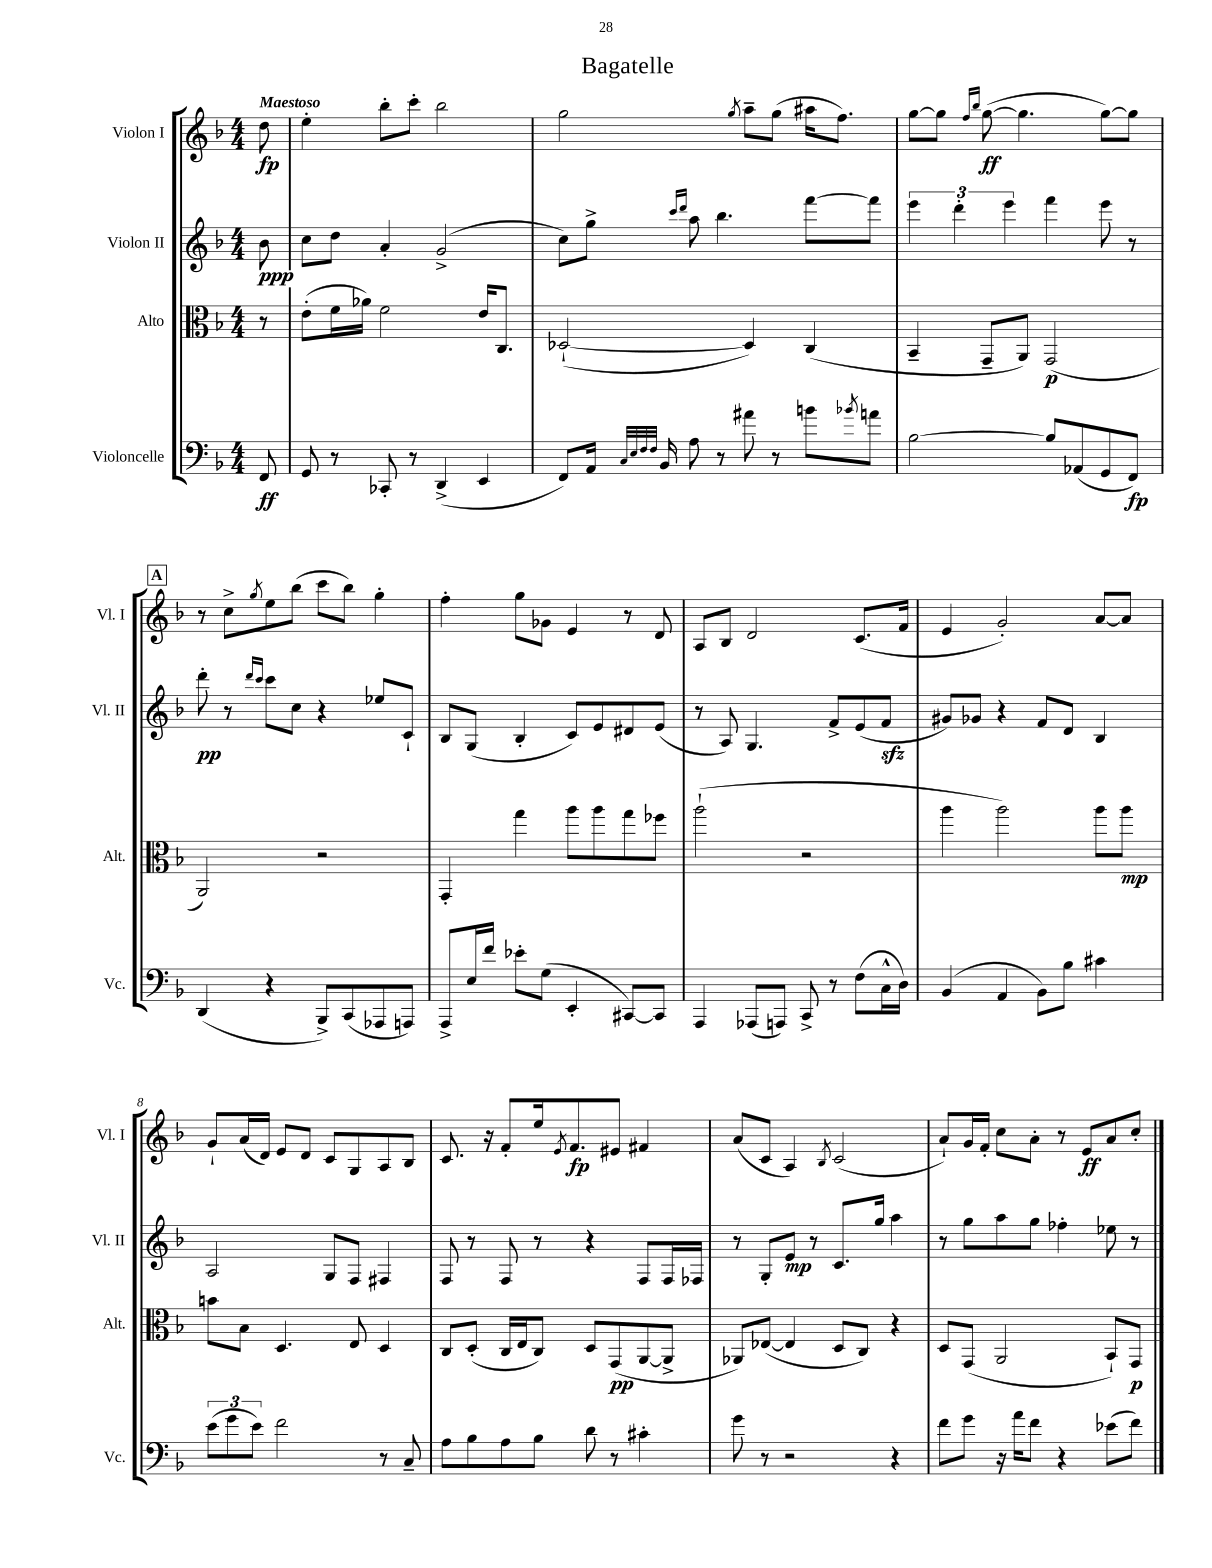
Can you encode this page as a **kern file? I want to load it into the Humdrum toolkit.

**kern	**dynam	**kern	**dynam	**kern	**dynam	**kern	**dynam
*part4	*part4	*part3	*part3	*part2	*part2	*part1	*part1
*staff4	*staff4	*staff3	*staff3	*staff2	*staff2	*staff1	*staff1
*I"Violoncelle	*	*I"Alto	*	*I"Violon II	*	*I"Violon I	*
*I'Vc.	*	*I'Alt.	*	*I'Vl. II	*	*I'Vl. I	*
*clefF4	*	*clefC3	*	*clefG2	*	*clefG2	*
*k[b-]	*	*k[b-]	*	*k[b-]	*	*k[b-]	*
*M4/4	*	*M4/4	*	*M4/4	*	*M4/4	*
=	=	=	=	=	=	=	=
!	!	!	!	!	!	!LO:TX:a:B:t=Maestoso	!
8FF/	ff	8r	.	8b-\	ppp	8dd\	fp
=1	=1	=1	=1	=1	=1	=1	=1
8GG/	.	(8e'\L	.	8cc\L	.	4ee'\	.
8r	.	16f\L	.	8dd\J	.	.	.
.	.	16a-X\JJ)	.	.	.	.	.
8CC-X'/	.	2f\	.	4a'/	.	8bb-'\L	.
8r	.	.	.	.	.	8ccc'\J	.
(4DD^/	.	.	.	(2g^/	.	2bb-\	.
4EE/	.	16e/KL	.	.	.	.	.
.	.	8.C/J	.	.	.	.	.
=2	=2	=2	=2	=2	=2	=2	=2
8FF/L)	.	([2D-X`/	.	8cc\L)	.	2gg\	.
16AA/Jk	.	.	.	8gg^\J	.	.	.
32qqC/LLL	.	.	.	.	.	.	.
32qqE/	.	.	.	.	.	.	.
32qqF/	.	.	.	.	.	.	.
32qqF/JJJ	.	.	.	.	.	.	.
16BB-/	.	.	.	.	.	.	.
.	.	.	.	16qqccc/LL	.	.	.
.	.	.	.	16qqddd/JJ	.	.	.
8A\	.	.	.	8aa\	.	.	.
8r	.	.	.	4.bb-\	.	.	.
.	.	.	.	.	.	8qgg/	.
8a#X\	.	4D-/])	.	.	.	8aa~\L	.
8r	.	.	.	.	.	(8gg\J	.
8bn\L	.	(4C/	.	[8fff\L	.	16aa#X\KL	.
.	.	.	.	.	.	8.ff\J)	.
8qb-X/	.	.	.	.	.	.	.
8an\J	.	.	.	8fff\J]	.	.	.
=3	=3	=3	=3	=3	=3	=3	=3
[2B-\	.	4BB-~/	.	6eee\	.	[8gg\L	.
.	.	.	.	.	.	8gg\J]	.
.	.	.	.	6ddd'\	.	.	.
.	.	.	.	.	.	16qqff/LL	.
.	.	.	.	.	.	16qqbb-/JJ	.
.	.	8GG~/L	.	.	.	([8gg\	ff
.	.	.	.	6eee\	.	.	.
.	.	8AA/J)	.	.	.	4.gg\]	.
8B-/L]	.	(2GG/	p	4fff\	.	.	.
(8AA-X/	.	.	.	.	.	.	.
8GG/	.	.	.	8eee\	.	[8gg\L)	.
8FF/J)	fp	.	.	8r	.	8gg\J]	.
!!LO:LB:g=z
!!LO:REH:place=s1:t=A
=4	=4	=4	=4	=4	=4	=4	=4
(4DD/	.	2AA/)	.	8ddd'\	pp	8r	.
.	.	.	.	8r	.	8cc^\L	.
.	.	.	.	16qqddd/LL	.	.	.
.	.	.	.	16qqccc/JJ	.	8qgg/	.
4r	.	.	.	8ccc\L	.	8ee\	.
.	.	.	.	8cc\J	.	(8bb-\J	.
8BBB-^/L)	.	2r	.	4r	.	8ccc\L	.
(8CC/	.	.	.	.	.	8bb-\J)	.
8AAA-X/	.	.	.	8ee-X/L	.	4gg'\	.
8AAAn/J)	.	.	.	8c`/J	.	.	.
=5	=5	=5	=5	=5	=5	=5	=5
8AAA^/L	.	4GG'/	.	8B-/L	.	4ff'\	.
16E/L	.	.	.	(8G/J	.	.	.
16f/JJ	.	.	.	.	.	.	.
8e-X'\L	.	4gg\	.	4B-'/	.	8gg\L	.
(8G\J	.	.	.	.	.	8g-X\J	.
4EE'/	.	8aa\L	.	8c/L)	.	4e/	.
.	.	8aa\	.	8e/	.	.	.
[8CC#X/L)	.	8gg\	.	8d#X/	.	8r	.
8CC#/J]	.	8ff-X\J	.	(8e/J	.	8d/	.
=6	=6	=6	=6	=6	=6	=6	=6
4AAA/	.	(2aa`\	.	8r	.	8A/L	.
.	.	.	.	8A/)	.	8B-/J	.
(8AAA-X/L	.	.	.	4.G/	.	2d/	.
8AAAn/J)	.	.	.	.	.	.	.
8CC^/	.	2r	.	.	.	.	.
8r	.	.	.	8f^/L	.	.	.
(8F\L	.	.	.	(8e/	.	(8.c/L	.
16C^^\L	.	.	.	8fzz/J	.	.	.
16D\JJ)	.	.	.	.	.	16f/Jk	.
=7	=7	=7	=7	=7	=7	=7	=7
(4BB-/	.	4aa\	.	8g#X/L)	.	4e/	.
.	.	.	.	8g-X/J	.	.	.
4AA/	.	2aa\)	.	4r	.	2g'/)	.
8BB-\L)	.	.	.	8f/L	.	.	.
8B-\J	.	.	.	8d/J	.	.	.
4c#X\	.	8aa\L	.	4B-/	.	[8a/L	.
.	.	8aa\J	mp	.	.	8a/J]	.
!!LO:LB:g=z
=8	=8	=8	=8	=8	=8	=8	=8
(12e\L	.	8bn\L	.	2A/	.	8g`/L	.
12g\	.	.	.	.	.	.	.
.	.	8B-\J	.	.	.	(16a/L	.
12e\J)	.	.	.	.	.	.	.
.	.	.	.	.	.	16d/JJ)	.
2f\	.	4.D/	.	.	.	8e/L	.
.	.	.	.	.	.	8d/J	.
.	.	.	.	8G/L	.	8c/L	.
.	.	8E/	.	8F/J	.	8G/	.
8r	.	4D/	.	4F#X/	.	8A/	.
8C~/	.	.	.	.	.	8B-/J	.
=9	=9	=9	=9	=9	=9	=9	=9
8A\L	.	8C/L	.	8F/	.	8.c/	.
8B-\	.	(8D'/J	.	8r	.	.	.
.	.	.	.	.	.	16r	.
8A\	.	16C/LL	.	8F/	.	8f'/L	.
.	.	16E/J	.	.	.	.	.
8B-\J	.	8C/J)	.	8r	.	16ee/k	.
.	.	.	.	.	.	8qe/	.
.	.	.	.	.	.	8.f/	fp
8d\	.	8D/L	.	4r	.	.	.
8r	.	(8GG/	pp	.	.	8e#X/J	.
4c#X'\	.	[8AA/	.	8F/L	.	4f#X/	.
.	.	8AA^/J]	.	16F/L	.	.	.
.	.	.	.	16F-X/JJ	.	.	.
=10	=10	=10	=10	=10	=10	=10	=10
8g\	.	8AA-X/L)	.	8r	.	(8a/L	.
8r	.	([8E-X/J	.	8G'/L	.	8c/J	.
2r	.	4E-/]	.	8e/J	mp	4A/)	.
.	.	.	.	8r	.	.	.
.	.	.	.	.	.	8qB-/	.
.	.	8D/L	.	8.c/L	.	(2c/	.
.	.	8C/J)	.	.	.	.	.
.	.	.	.	16gg/Jk	.	.	.
4r	.	4r	.	4aa\	.	.	.
=11	=11	=11	=11	=11	=11	=11	=11
8f\L	.	8D/L	.	8r	.	8a`/L)	.
8g\J	.	(8GG/J	.	8gg\L	.	16g/L	.
.	.	.	.	.	.	16f'/JJ	.
16r	.	2AA/	.	8aa\	.	8cc\L	.
16a\KL	.	.	.	.	.	.	.
8f\J	.	.	.	8gg\J	.	8a'\J	.
4r	.	.	.	4ff-X'\	.	8r	.
.	.	.	.	.	.	8e/L	ff
(8e-X\L	.	8BB-`/L)	.	8ee-X\	.	8a/	.
8f\J)	.	8GG/J	p	8r	.	8cc'/J	.
==	==	==	==	==	==	==	==
*-	*-	*-	*-	*-	*-	*-	*-
